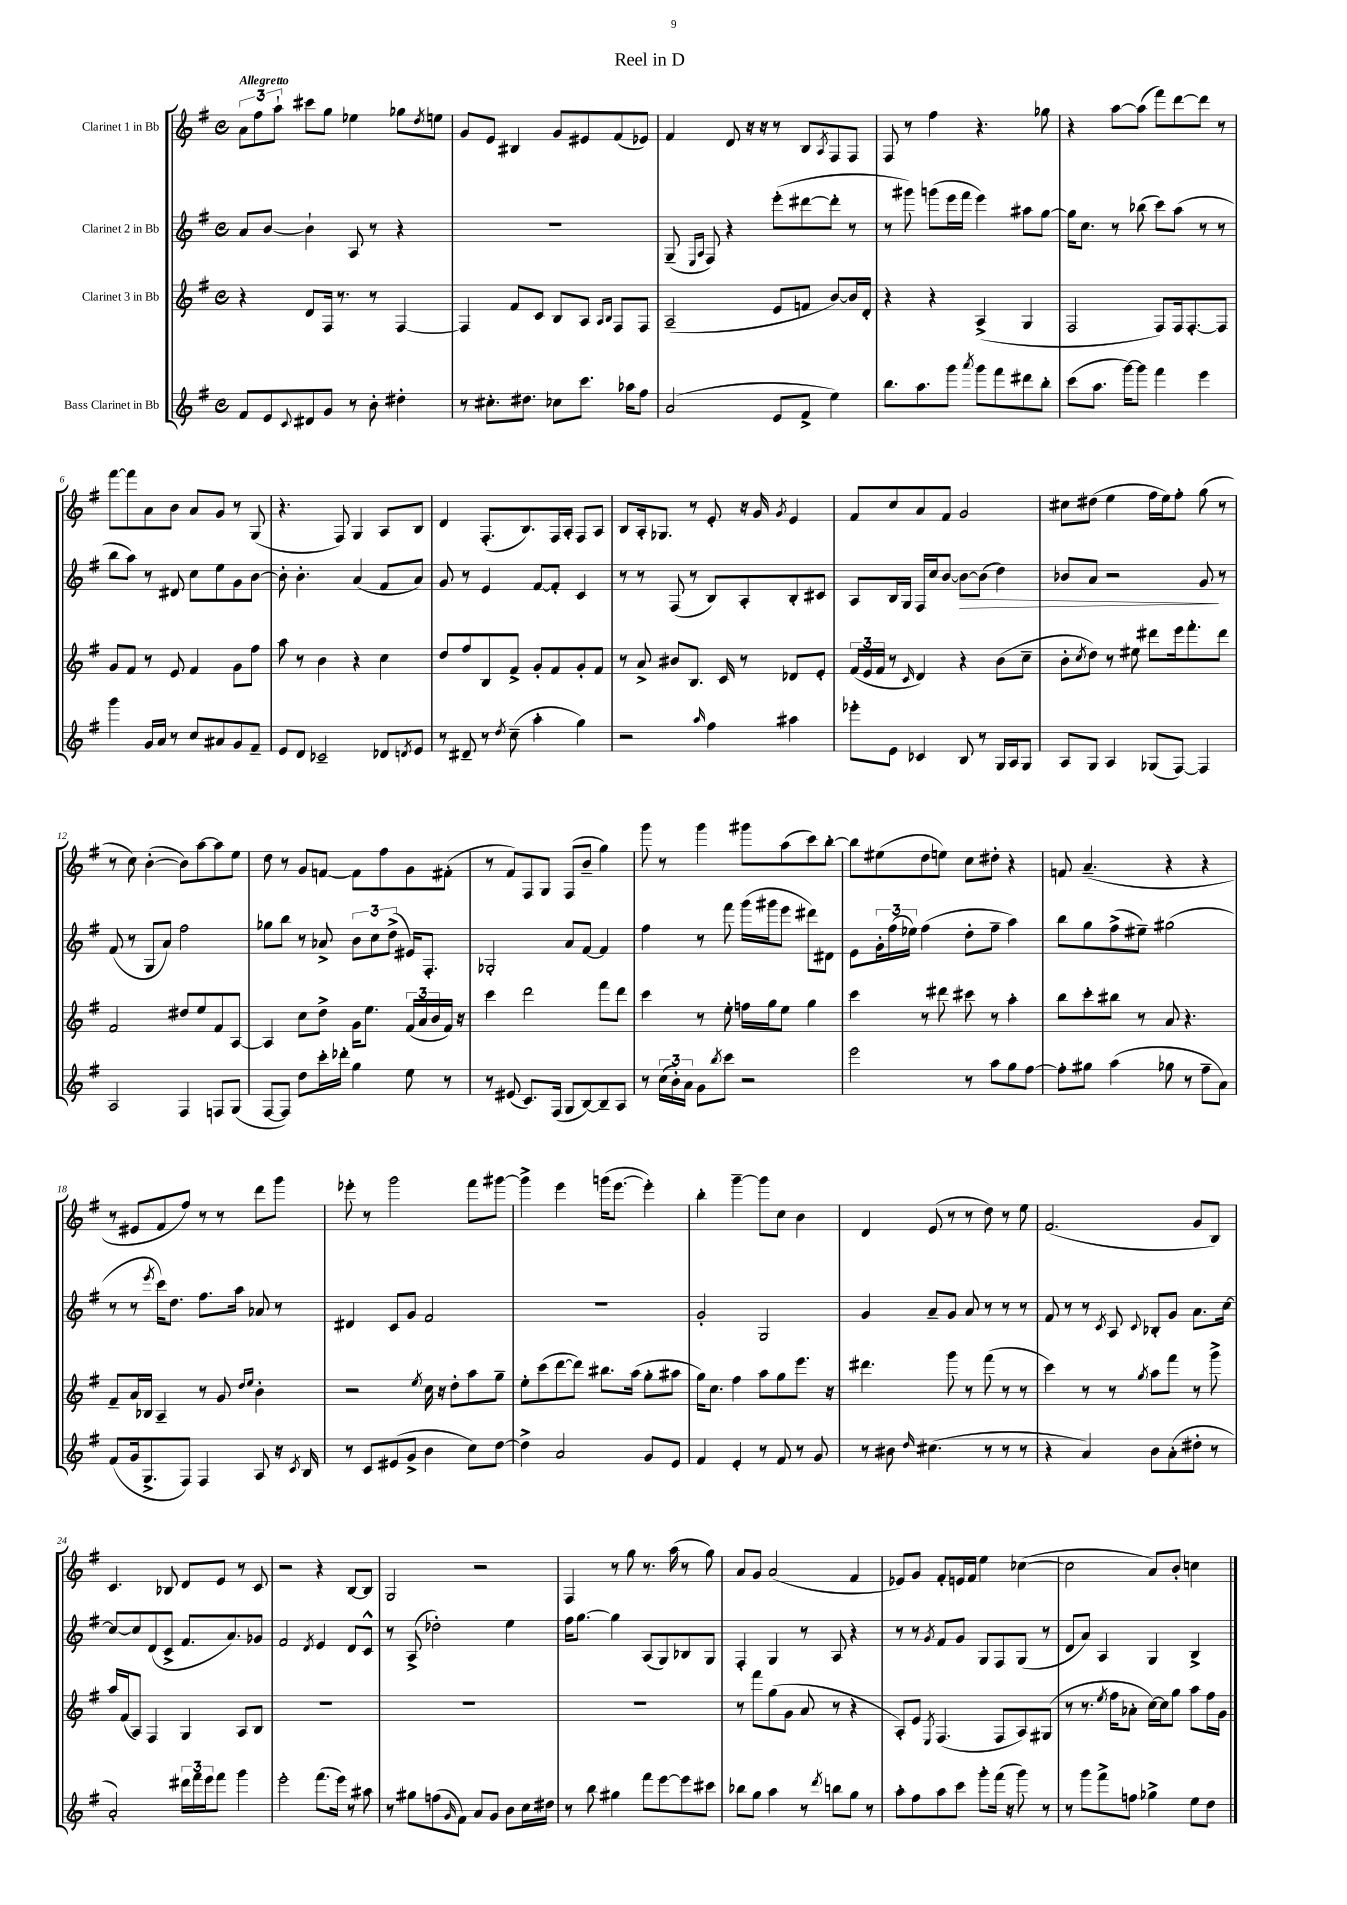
\header { title = "Reel in D" }
<<
\new StaffGroup <<
\new Staff = "s0" \with { instrumentName = "Clarinet 1 in Bb" } {
    \clef treble \key g \major \defaultTimeSignature \time 4/4 \tempo "Allegretto"
    \tuplet 3/2 { a'8 fis''8 a''8-! } cis'''8 g''8 ees''4 ges''8 \acciaccatura { d''8 } e''8 |
    g'8 e'8 bis4 g'8 eis'8 fis'8( ees'8) |
    fis'4 d'8 r16 r16 r8 b8 \acciaccatura { a8 } fis8 fis8 |
    fis8 r8 fis''4 r4. ges''8 |
    r4 a''8~ a''8( fis'''8) d'''8~ d'''8 r8 |
    fis'''8~ fis'''8 a'8 b'8 a'8 g'8 r8 g8( |
    r4. fis8) g4 a8 b8 |
    d'4 fis8.-.( b8.) fis16 a16-. fis8 a8 |
    b8 a16-. ges8. r8 e'8-. r16 g'16 \acciaccatura { g'8 } e'4 |
    fis'8 c''8 a'8 fis'8 g'2 |
    cis''8 dis''8( e''4 fis''16 e''16) fis''8-. g''8( r8 |
    r8 c''8) b'4~-.( b'8) a''8~ a''8 e''8 |
    d''8 r8 g'8 f'8~ f'8 fis''8 g'8 fis'8-.( |
    r8 fis'8) fis8 g8 fis8( b'8-- g''4) |
    g'''8 r8 g'''4 gis'''8 a''8( c'''8) b''8~-. |
    b''8 eis''8( d''8 e''8) c''8 dis''8-. r4 |
    f'8 a'4.--( r4 r4 |
    r8 eis'8 fis'8 fis''8) r8 r8 d'''8 g'''8 |
    ees'''8-. r8 g'''2 fis'''8 gis'''8~ |
    gis'''4-> e'''4 g'''16( e'''8.~ e'''4-.) |
    b''4-. g'''4~-- g'''8 c''8 b'4 |
    d'4 e'8( r8 r8 d''8) r8 e''8 |
    fis'2.( g'8 b8) |
    c'4. bes8 d'8 e'8 r8 c'8 |
    r2 r4 b8~ b8 |
    g2 r2 |
    fis4 r8 g''8 r8. a''16( r8 g''8) |
    a'8 g'8 a'2( fis'4 |
    ees'8) g'8 fis'8-. e'16 fis'16 e''4 ces''4~( |
    ces''2 a'8) b'8-. c''4 \bar "|." |
}
\new Staff = "s1" \with { instrumentName = "Clarinet 2 in Bb" } {
    \clef treble \key g \major \defaultTimeSignature \time 4/4
    a'8 b'8~ b'4-! a8 r8 r4 |
    R1 |
    g8--( \grace { e16 a16 } fis8) r4 e'''8-.( dis'''8~ dis'''8-. r8 |
    r8 gis'''8) g'''8( e'''16 fis'''16 e'''4) ais''8 g''8~ |
    g''16 c''8. r8 bes''8( c'''8) a''8( r8 r8 |
    b''8 a''8) r8 dis'8 c''8 e''8 g'8 b'8~ |
    b'8-. b'4.-. a'4( fis'8 a'8) |
    g'8 r8 e'4 fis'8~ fis'8-. c'4 |
    r8 r8 fis8( r8 b8) a8-. b8-. cis'8 |
    a8 b16 g16 fis16 c''16 b'8~ b'8~\> b'8( d''4) |
    bes'8 a'8 r2 g'8\! r8 |
    fis'8( r8 g8 a'8) fis''2 |
    ges''8 b''8 r8 aes'8-> \tuplet 3/2 { b'8 c''8 d''8->( } eis'16) fis8.-. |
    ges2-. a'8 fis'8~ fis'4 |
    fis''4 r8 fis'''8 g'''16( gis'''16 e'''8 dis'''8) dis'8 |
    e'8 \tuplet 3/2 { g'16-. fis''16( ees''16) } fis''4( d''8-. fis''8-- a''4) |
    b''8 g''8 fis''8->( eis''8--) gis''2( |
    r8 r8 \acciaccatura { e'''8 } c'''16) d''8. fis''8. a''16 aes'8 r8 |
    dis'4 c'8 g'8 fis'2 |
    R1 |
    g'2-. g2 |
    g'4 a'8-- g'8 a'8 r8 r8 r8 |
    fis'8 r8 r8 \acciaccatura { c'8 } a8 \appoggiatura { c'8 } bes8-. g'8 a'8. c''16~ |
    c''8~ c''8 d'8( c'8-> fis'8. a'8.) ges'8 |
    fis'2 \acciaccatura { d'8 } e'4 d'8 c'8-^ |
    r8 a8->( des''2-.) e''4 |
    fis''16 g''8.~ g''4 a8( g8) bes8 g8 |
    fis4-. g4 r8 a8 r4 |
    r8 r8 \acciaccatura { g'8 } fis'8 g'8 g8 fis8 g8( r8 |
    d'8 a'8) a4 g4 b4-> \bar "|." |
}
\new Staff = "s2" \with { instrumentName = "Clarinet 3 in Bb" } {
    \clef treble \key g \major \defaultTimeSignature \time 4/4
    r4 d'8 fis16 r8. r8 fis4~ |
    fis4 fis'8 c'8 b8 a8 \grace { a16 b16 } fis8 fis8 |
    a2--( e'8 f'8 b'8~) b'16 d'16-. |
    r4 r4 a4->( g4 |
    fis2 fis8) fis16 fis8.~-. fis8 |
    g'8 fis'8 r8 e'8 fis'4 g'8 fis''8 |
    a''8 r8 b'4 r4 c''4 |
    d''8 fis''8 b8 fis'8-> g'8-. fis'8 g'8-. fis'8 |
    r8 a'8-> bis'8 b8. c'16 r8 des'8 e'8-. |
    \tuplet 3/2 { fis'16( e'16 fis'16 } r8 \grace { c'16 } d'4) r4 b'8( c''8-- |
    b'8-. \acciaccatura { c''8 } d''8) r8 eis''8 dis'''8 e'''16 fis'''8.-. dis'''8 |
    fis'2 dis''8 e''8 fis'8 a8~ |
    a4 c''8 d''8-> g'16 e''8. \tuplet 3/2 { fis'16( a'16 b'16 } fis'16) r16 |
    c'''4 d'''2 fis'''8 d'''8 |
    c'''4 r8 e''8-. f''16 g''16 e''8 g''4 |
    c'''4 r8 dis'''8 cis'''8 r8 a''4-. |
    b''8 c'''8-. bis''8 r8 a'8 r4. |
    fis'8-- a'16 bes16 a4-- r8 g'8 \grace { d''16 e''16 } b'4-. |
    r2 \acciaccatura { e''8 } c''16 r16 d''8-. a''8 g''8-- |
    e''8-. c'''8( d'''8~ d'''8) bis''8. a''16( g''8-. ais''8 |
    g''16) c''8. fis''4 a''8 g''8 e'''8. r16 |
    dis'''4. g'''8 r8 fis'''8( r8 r8 |
    c'''4) r8 r8 \acciaccatura { g''8 } a''8 fis'''8 r8 g'''8-> |
    a''16 fis'16( a8) fis4 g4 a8 b8 |
    R1 |
    R1 |
    R1 |
    r8 fis'''8 g''8( g'8 a'8 r8 r4 |
    a8-.) e'8 \acciaccatura { e8 } fis4.( fis8 a8) gis8( |
    r8 r8. \acciaccatura { e''8 } fis''16 aes'8-. c''16~) c''16 g''8 a''8 fis''16 g'16 \bar "|." |
}
\new Staff = "s3" \with { instrumentName = "Bass Clarinet in Bb" } {
    \clef treble \key g \major \defaultTimeSignature \time 4/4
    fis'8 e'8 \appoggiatura { c'8 } dis'8 g'8 r8 b'8-. dis''4-. |
    r8 cis''8.-. dis''8. ces''8 c'''8. aes''16 fis''8 |
    a'2( e'8 fis'8-> e''4) |
    b''8. a''8. g'''8 \acciaccatura { a'''8 } g'''8 fis'''8 dis'''8 b''8-. |
    c'''8( a''8. g'''16~) g'''8 fis'''4 e'''4 |
    g'''4 g'16 a'16 r8 c''8 ais'8 g'8 fis'8-- |
    e'8 d'8 ces'2-- des'8 \acciaccatura { d'8 } e'8 |
    r8 dis'8-- r8 \acciaccatura { d''8 } c''8--( a''4-. g''4) |
    r2 \grace { a''16 } fis''4 ais''4 |
    ees'''8-. e'8 ces'4 b8 r8 g16 a16 g8 |
    a8 g8 a4 ges8( fis8~) fis4 |
    a2 fis4 f8 g8( |
    fis8~ fis8) d''8 c'''16-. des'''16-. g''4 e''8 r8 |
    r8 eis'8( c'8.) fis16( g8 b8~) b8-- a8 |
    r8 \tuplet 3/2 { c''16( b'16-.) a'16 } g'8 \acciaccatura { b''8 } c'''8 r2 |
    e'''2 r8 a''8 g''8 fis''8~ |
    fis''8-. gis''8 a''4( ges''8 r8 fis''8-- a'8) |
    fis'8( g'16 g8.-> fis8) fis4 a8 r16 \acciaccatura { c'8 } b16 |
    r8 c'8 eis'8( g'8-> b'4 c''8) d''8~ |
    d''4-> a'2 g'8 e'8 |
    fis'4 e'4-. r8 fis'8 r8 g'8 |
    r8 bis'8 \grace { d''16 } cis''4.( r8 r8 r8 |
    r4 a'4) b'8 a'8-.( dis''8-. r8 |
    a'2-.) \tuplet 3/2 { dis'''16 fis'''16 e'''16 } fis'''8 g'''4 |
    e'''2-. fis'''8.( e'''16) r8 ais''8 |
    r8 gis''8 f''8( \grace { g'16 } fis'8) a'8 g'8 b'8 c''16 dis''16 |
    r8 b''8 gis''4 fis'''8 e'''8~ e'''8 cis'''8 |
    bes''8 g''8 a''4 r8 \acciaccatura { d'''8 } b''8 g''8 r8 |
    a''8-. fis''8 a''8 c'''8 g'''8-. fis'''16( r16 g'''8) r8 |
    r8 g'''8 fis'''8-> f''8 ges''4-> e''8 d''8 \bar "|." |
}
>>
>>
